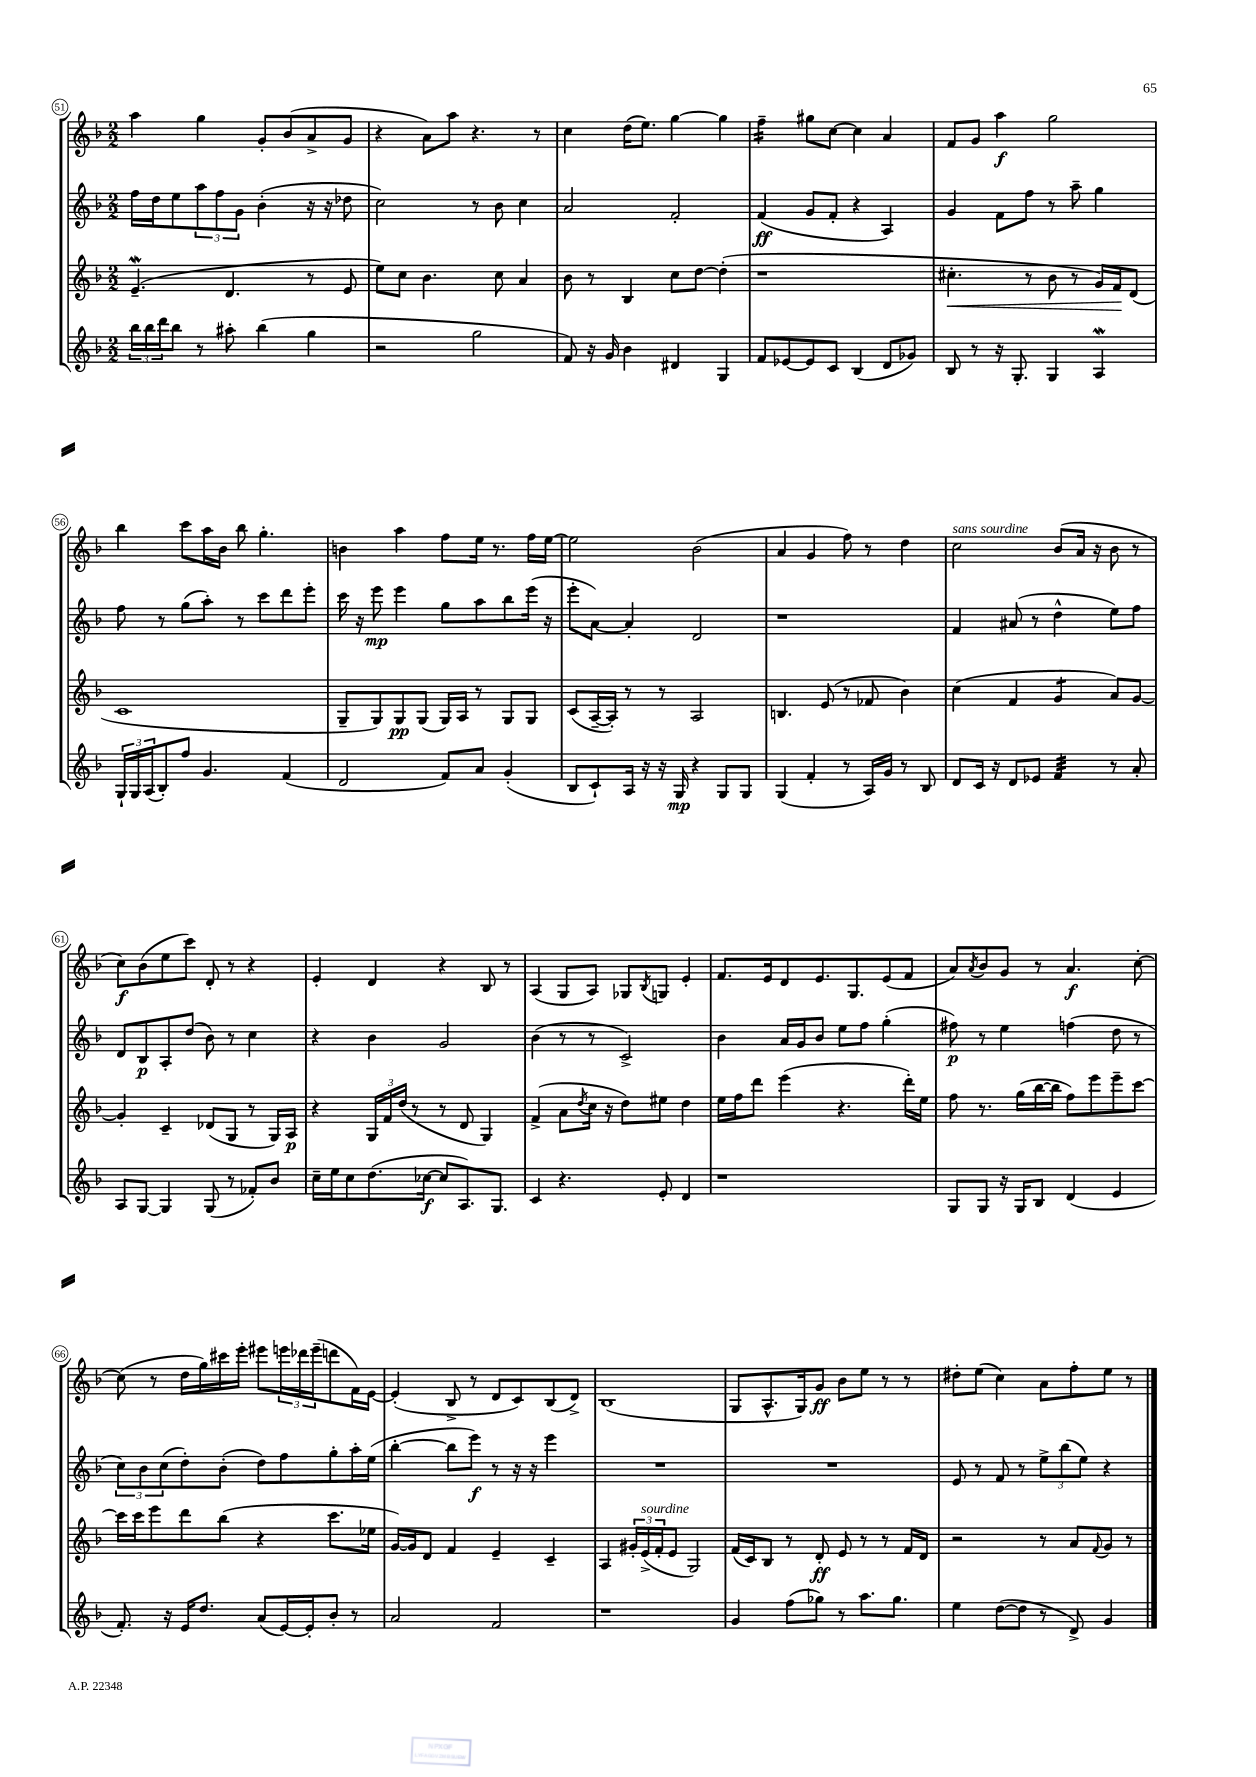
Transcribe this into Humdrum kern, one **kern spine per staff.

**kern	**kern	**kern	**kern
*staff4	*staff3	*staff2	*staff1
*clefG2	*clefG2	*clefG2	*clefG2
*k[b-]	*k[b-]	*k[b-]	*k[b-]
*M2/2	*M2/2	*M2/2	*M2/2
24bb-	(4.e~	16ff	4aa
24bb-	.	.	.
.	.	16dd	.
24ddd	.	.	.
8bb-	.	8ee	.
8r	.	12aa	4gg
.	.	12ff	.
8aa#'	4.d	.	.
.	.	12g	.
(4bb-	.	(4b-'	8g'
.	.	.	(8b-
4gg	8r	16r	8a^
.	.	16r	.
.	8e	8dd-	8g
=	=	=	=
2r	8ee)	2cc)	4r
.	8cc	.	.
.	4.b-	.	8a)
.	.	.	8aa
2gg	.	8r	4.r
.	8cc	8b-	.
.	4a	4cc	.
.	.	.	8r
=	=	=	=
8f)	8b-	2a	4cc
16r	8r	.	.
16g	.	.	.
4b-	4B-	.	(16dd
.	.	.	8.ee)
4d#	8cc	2f'	[4gg
.	[8dd	.	.
4G	(4dd']	.	4gg]
=	=	=	=
8f	1r	(4f	4ff~
[8e-	.	.	.
8e-]	.	8g	8gg#
8c	.	8f'	[8cc
(4B-	.	4r	4cc]
8d	.	4A)	4a
8g-)	.	.	.
=	=	=	=
8B-	4.cc#'	4g	8f
8r	.	.	8g
16r	.	8f	4aa
8.G'	.	.	.
.	8r	8ff	.
4G	8b-	8r	2gg
.	8r	8aa~	.
4A	16g)	4gg	.
.	16f	.	.
.	(8d	.	.
=	=	=	=
24G`	1c	8ff	4bb-
24G	.	.	.
(24A	.	.	.
8B-')	.	8r	.
8ff	.	(8gg	8ccc
4.g	.	8aa')	16aa
.	.	.	16b-
.	.	8r	8bb-
.	.	8ccc	4.gg'
(4f	.	8ddd	.
.	.	8eee'	.
=	=	=	=
2d	8G~	16ccc	4b
.	.	16r	.
.	8G)	8eee	.
.	8G	4eee	4aa
.	(8G	.	.
8f)	16G)	8gg	8ff
.	16A	.	.
8a	8r	8aa	16ee
.	.	.	8.r
(4g'	8G	8bb-	.
.	8G	(16eee	16ff
.	.	16r	[16ee
=	=	=	=
8B-	(8c	8eee'	2ee]
8c`)	[16A~	[8a)	.
.	16A'])	.	.
16A	8r	4a']	.
16r	.	.	.
16r	8r	.	.
16G	.	.	.
4r	2A	2d	(2b-
8G	.	.	.
8G	.	.	.
=	=	=	=
(4G	4.B	1r	4a
4f'	.	.	4g
.	(8e	.	.
8r	8r	.	8ff)
16A)	8f-	.	8r
16g	.	.	.
8r	4b-)	.	4dd
8B-	.	.	.
=	=	=	=
8d	(4cc	4f	2cc
16c	.	.	.
16r	.	.	.
8d	4f	(8a#	.
8e-	.	8r	.
4f	4g	4dd^^	(8b-
.	.	.	16a
.	.	.	16r
8r	8a)	8ee)	8b-
8a'	[8g	8ff	8r
=	=	=	=
8A	4g']	8d	8cc)
[8G	.	8B-	(8b-
4G]	4c~	8A'	8ee
.	.	(8dd	8ccc)
(8G	(8d-	8b-)	8d'
8r	8G	8r	8r
8f-')	8r	4cc	4r
8b-	16G)	.	.
.	16A	.	.
=	=	=	=
16cc~	4r	4r	4e'
16ee	.	.	.
8cc	.	.	.
(8.dd	24G	4b-	4d
.	24f	.	.
.	(24dd	.	.
.	8r	.	.
[16cc-	.	.	.
8cc-]	8r	2g	4r
8.A)	8d	.	.
.	4G)	.	8B-
8.G	.	.	.
.	.	.	8r
=	=	=	=
4c	(4f^	(4b-	(4A
4.r	8a	8r	8G
.	8qdd	.	.
.	16cc	8r	8A)
.	16r	.	.
.	8dd)	2c^)	8G-
.	.	.	8qB-
8e'	8ee#	.	8G
4d	4dd	.	4e'
=	=	=	=
1r	16ee	4b-	8.f
.	16ff	.	.
.	8ddd	.	.
.	.	.	16e
.	(4eee	16a	8d
.	.	16g	.
.	.	8b-	8.e
.	4.r	8ee	.
.	.	.	8.G
.	.	8ff	.
.	.	(4gg'	(8e
.	16ddd')	.	8f
.	16ee	.	.
=	=	=	=
8G	8ff	8ff#)	8a)
.	.	.	8qa
8G	8.r	8r	8b-
16r	.	4ee	8g
16G	(16gg	.	.
8B-	[16bb-	.	8r
.	16bb-]	.	.
(4d	8ff)	(4ff	4.a
.	8eee	.	.
4e	8eee~	8dd	.
.	[8ccc	8r	[8cc'
=	=	=	=
8.f')	16ccc]	12cc)	(8cc]
.	16ccc	.	.
.	.	12b-	.
.	8eee	.	8r
.	.	(12cc	.
16r	.	.	.
16e	8ddd	8dd')	16dd
8.dd	.	.	16gg)
.	(8bb-	(8b-'	16ccc#
.	.	.	16eee'
(8a	4r	8dd)	8eee#
[16e)	.	8ff	24eee
.	.	.	24ddd-
16e']	.	.	.
.	.	.	(24eee~
8b-'	8.ccc	8gg'	8ddd
8r	.	16aa'	16f)
.	16ee-	(16ee	[16e
=	=	=	=
2a	[16g)	[4bb-'	(4e']
.	16g]	.	.
.	8d	.	.
.	4f	8bb-]	8B-^
.	.	8eee)	8r
2f	4e~	8r	8d
.	.	16r	8c)
.	.	16r	.
.	4c~	4eee	(8B-
.	.	.	8d^)
=	=	=	=
1r	4A	1r	(1B-
.	24g#'	.	.
.	(24e^	.	.
.	24f'	.	.
.	8e	.	.
.	2G)	.	.
=	=	=	=
4g	(16f	1r	8G
.	16c)	.	.
.	8B-	.	8.A^^
(8ff	8r	.	.
.	.	.	16G)
8gg-)	8d'	.	8g
8r	8e	.	8b-
8.aa	8r	.	8ee
.	8r	.	8r
8.gg-	.	.	.
.	16f	.	8r
.	16d	.	.
=	=	=	=
4ee	2r	8e	8dd#'
.	.	8r	(8ee
([8dd	.	8f	4cc)
8dd]	.	8r	.
8r	8r	12ee^	8a
.	.	(12bb-	.
8d^)	8a	.	8ff'
.	.	12ee)	.
.	8qqf	.	.
4g	8g	4r	8ee
.	8r	.	8r
==	==	==	==
*-	*-	*-	*-
